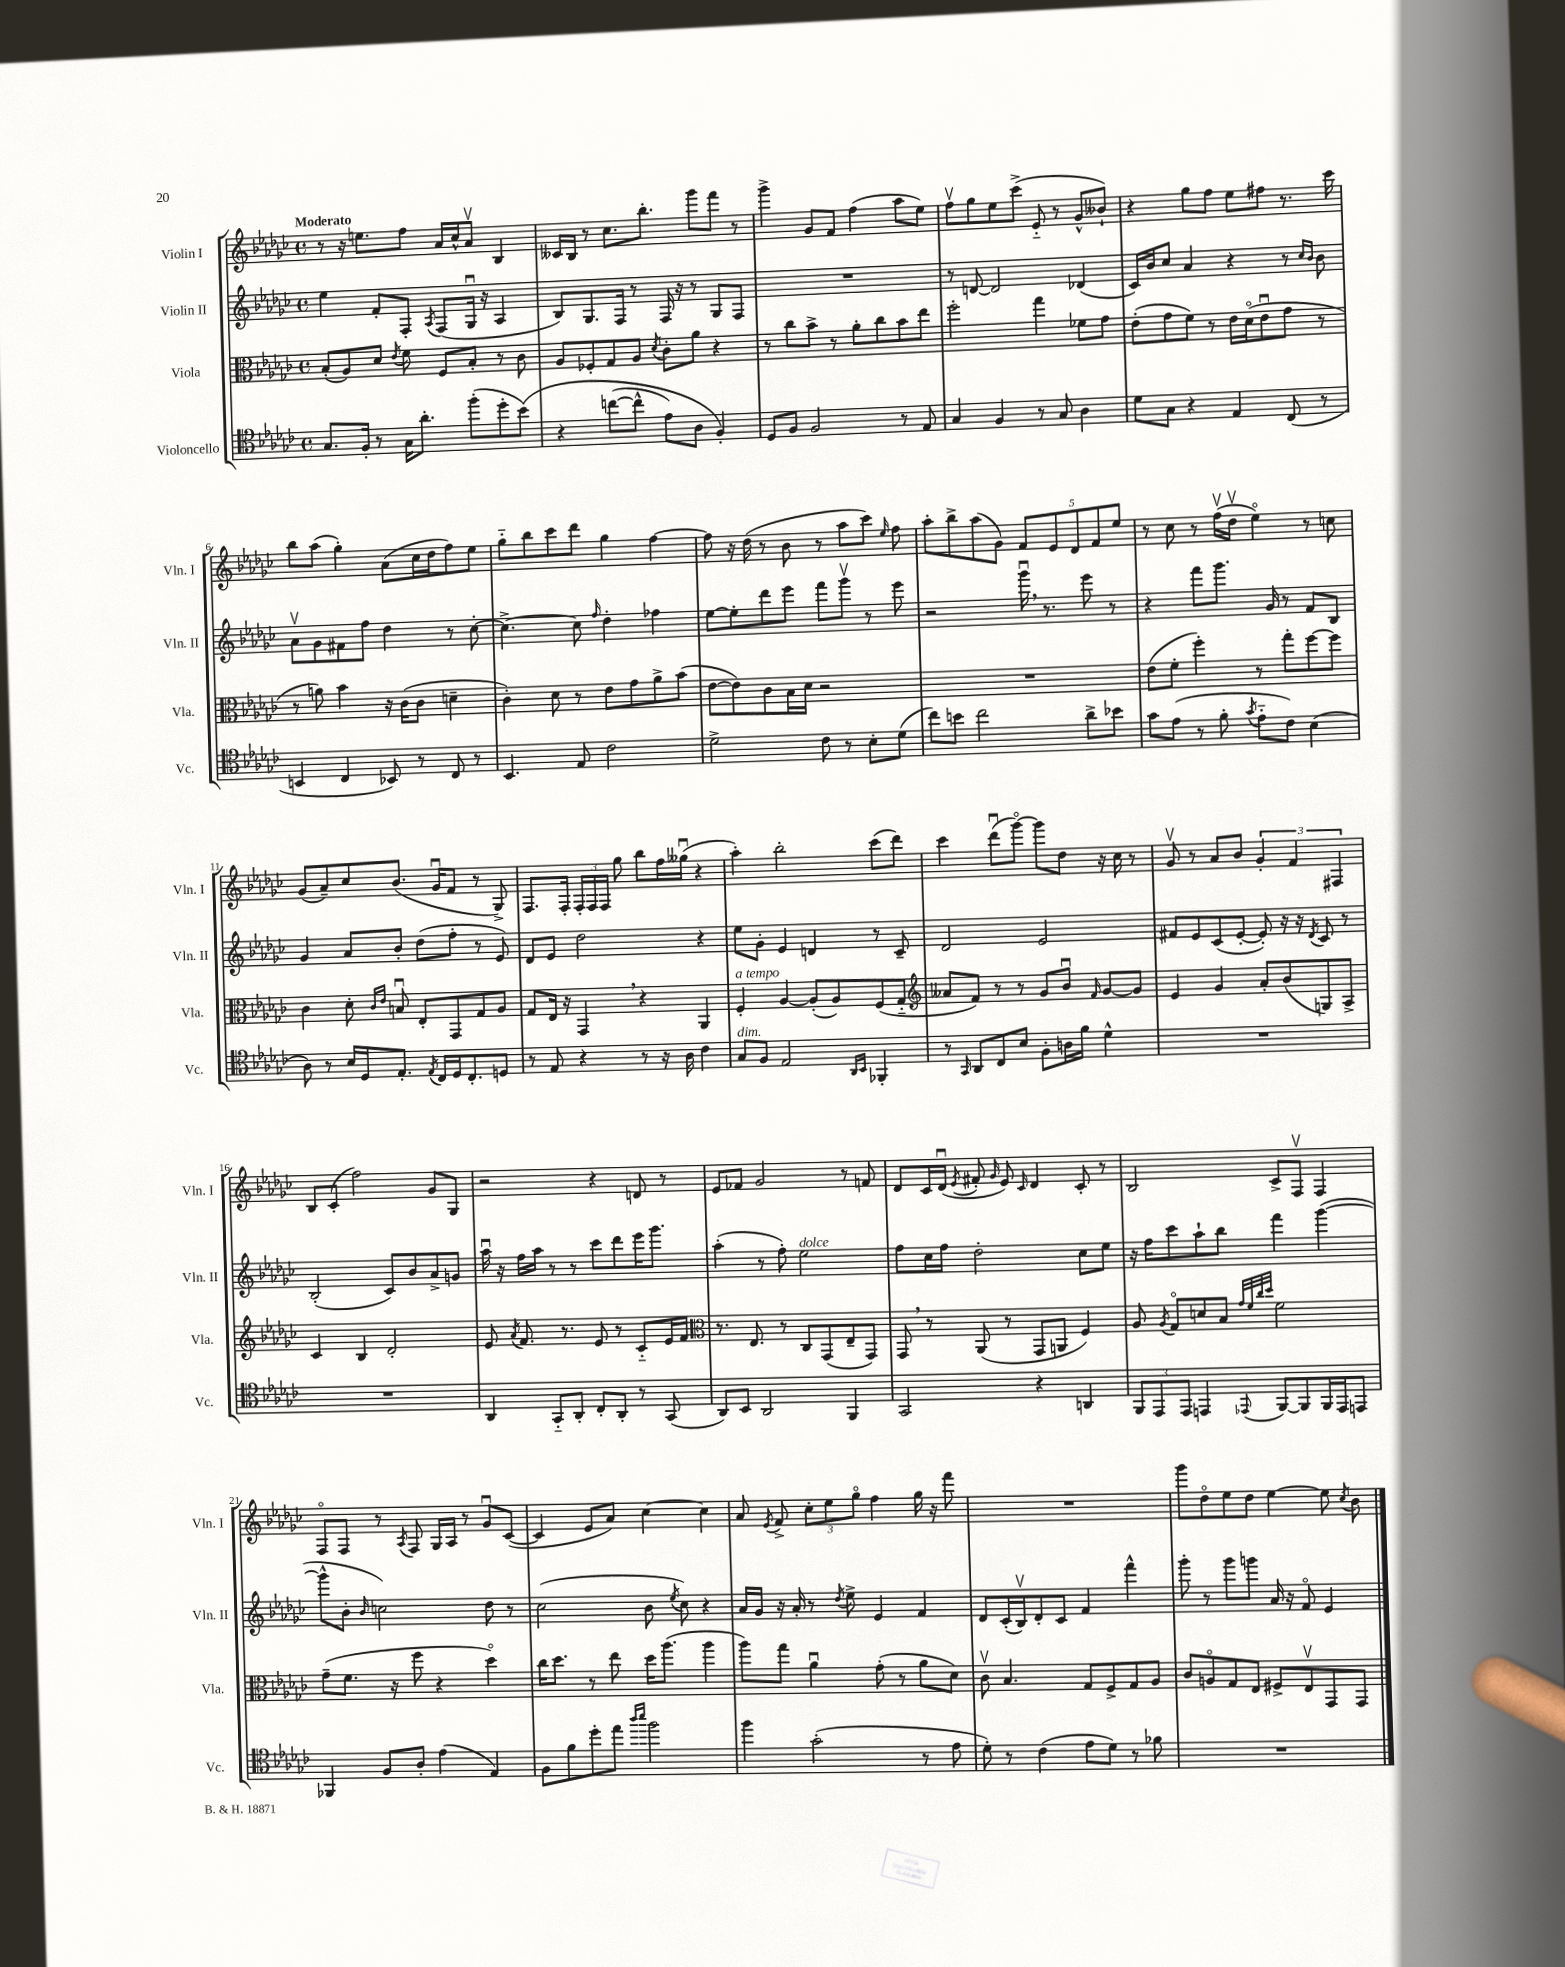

**kern	**kern	**kern	**kern
*part4	*part3	*part2	*part1
*staff4	*staff3	*staff2	*staff1
*I"Violoncello	*I"Viola	*I"Violin II	*I"Violin I
*I'Vc.	*I'Vla.	*I'Vln. II	*I'Vln. I
*clefC4	*clefC3	*clefG2	*clefG2
*k[b-e-a-d-g-c-]	*k[b-e-a-d-g-c-]	*k[b-e-a-d-g-c-]	*k[b-e-a-d-g-c-]
*M4/4	*M4/4	*M4/4	*M4/4
*met(c)	*met(c)	*met(c)	*met(c)
=1	=1	=1	=1
!	!	!	!LO:TX:a:B:t=Moderato
8.G-/L	(8B-'/L	4ee-\	8r
.	8A-/)	.	16r
16F'/Jk	.	.	8.een\L
8r	8d-/J	8f'/L	.
.	8qe-/	.	.
16G-\KL	8f\	8F'/J	8ff\J
8.a-'\J	.	.	.
.	.	8qA-/	.
.	8F/L	(8F/L	16a-/LL
.	.	.	16cc-^^/J
(8ff'\L	8B-'/J	16G-u/Jk	8a-v/J
.	.	16r	.
8dd-'\	8r	4A-/	4B-/
(8b-\J)	8c-\	.	.
=2	=2	=2	=2
4r	8A-/L	8B-/L)	16c--X/LL
.	.	.	16B-/JJ
.	8F-X'/	8.G-/	8r
([8ccn\L	8G-/	.	8.cc-\L
.	.	16F/Jk	.
8cc^^\J]	8A-/J	8r	.
.	.	.	8.bb-'\J
.	8qd-/	.	.
8e-\L)	8c-'\L	16F/	.
.	.	16r	.
8A-\J	8a-\J	8r	8ggg-\L
4F'/)	4r	8G-/L	8fff\J
.	.	8F/J	8r
=3	=3	=3	=3
8D-/L	8r	1r	4ggg-^\
8F/J	8cc-\L	.	.
2F/	8b-^\J	.	8g-/L
.	8r	.	8f/J
.	8a-'\L	.	(4ff\
.	8cc-\	.	.
8r	8b-\	.	8aa-\L
8E-/	8ee-\J	.	8ee-\J)
=4	=4	=4	=4
4G-/	2ff'\	8r	8ffv\L
.	.	[8dn/	8gg-\
4F/	.	2d/]	8ee-\
.	.	.	(8ccc-^\J
8r	4gg-\	.	8e-/
8G-/	.	.	8r
4A-\	8f-X\L	(4d-X/	8g-^^/L
.	8g-\J	.	8b--X`/J)
=5	=5	=5	=5
8d-\L	(8e-'\L	16c-/LL)	4r
.	.	16b-/J	.
8G-\J	8g-\	8cc-/J	.
4r	8f\J)	4a-/	8gg-\L
.	8r	.	8ff\J
4E-/	16e-\LL	4r	8ee-\L
.	(16d-\J	.	.
.	8e-u\	.	8ff#X\J
(8C-/	8g-\J	8r	8.r
.	.	16qqcc-/LL	.
.	.	16qqb-/JJ	.
8r	8r	8b-\	.
.	.	.	16ccc-\
!!LO:LB:g=z
=6	=6	=6	=6
4BBn/	8r	8a-v\L	8bb-\L
.	8an\)	8g-\	(8aa-\J
4C-/	4b-\	8f#X\	4gg-'\)
.	.	8ff\J	.
8BB-X/)	16r	4dd-\	(8a-\L
.	(16c-\KL	.	.
8r	8c-\J	.	16cc-\L
.	.	.	16dd-\J
8C-/	4dn~\	8r	8ff\)
8r	.	[8cc-'\	8ee-\J
=7	=7	=7	=7
4.BB-/	4c-'\)	4.cc-^\_	8gg-\L
.	.	.	8bb-\
.	8d-\	.	8ccc-\
8E-/	8r	8cc-\]	8ddd-\J
.	.	16qqff/	.
2c-\	8e-\L	4dd-'\	4gg-\
.	8g-\	.	.
.	8a-^\	4ff-X\	[4ff\
.	(8b-\J	.	.
=8	=8	=8	=8
2d-^\	[8e-\L	[8ee-\L	8ff\]
.	8e-\])	8ee-'\]	16r
.	.	.	(16dd-\
.	8c-\	8ddd-\	8r
.	16B-\L	8eee-\J	8b-\
.	16d-\JJ	.	.
8c-\	2r	8fff\L	8r
8r	.	8ggg-v\J	8aa-\L
8B-'\L	.	8r	8ccc-\J)
.	.	.	16qqee-/
(8d-\J	.	8eee-\	8ff\
=9	=9	=9	=9
8cc-\L)	1r	2r	8aa-'\L
8bn\J	.	.	8bb-^\
2cc-\	.	.	(8aa-\
.	.	.	8g-\J)
.	.	16ggg-u,\	10f/L
.	.	8.r	.
.	.	.	10e-/
.	.	.	10d-/
8a-^\L	.	8eee-\	.
.	.	.	10f/
8b-X\J	.	8r	.
.	.	.	10ee-/J
=10	=10	=10	=10
8g-\L	(8e-\L	4r	8r
(8e-\J	8f'\J	.	8cc-\
8r	4ff'\)	8fff\L	8r
8f'\	.	8.ggg-\J	(16ffv\LL
.	.	.	16dd-v\JJ
8qg-/	.	.	.
8e-\L	8r	.	4ee-\)
.	.	16g-/	.
8c-\J)	8gg-'\L	8r	.
(4B-\	[8ff\	8f/L	8r
.	8ff\J]	8B-/J	8ccn\
!!LO:LB:g=z
=11	=11	=11	=11
8A-\)	4c-\	4g-/	(8g-/L
8r	.	.	8a-~/)
16B-/LL	8d-'\	8a-/L	8cc-/
16D-/J	.	.	.
.	16qqc-/LL	.	.
.	16qqe-/JJ	.	.
8.E-'/J	8Bnu/	8b-'/J	(8.b-/J
.	8E-'/L	(8dd-\L	.
8qE-/	.	.	.
16C-/LL	.	.	16g-u/KL
16D-/J	8GG-/	8ff'\J	8f/J
8.C-'/	.	.	.
.	8G-/	8r	8r
8Dn/J	8A-/J	8e-/)	8G-^/)
=12	=12	=12	=12
8r	8G-/L	8d-/L	8.F/L
8E-/	16E-/Jk	8e-/J	.
.	16r	.	16F'/Jk
4r	4GG-,/	2dd-\	24F'/LL
.	.	.	24F/
.	.	.	24F/JJ
.	.	.	8gg-\
8r	4r	.	8bb-\L
16r	.	.	16ff\L
16A-\	.	.	(16gg--Xu\JJ
4c-\	4AA-/	4r	4r
=13	=13	=13	=13
!	!LO:TX:a:i:t=a tempo	!	!
!LO:TX:a:i:t=dim.	!	!	!
8G-/L	4F'/	8ee-\L	4aa-'\)
8F/J	.	8g-'\J	.
2E-/	[4A-/	4e-/	2bb-'\
.	(8A-'/L]	4dn/	.
.	8A-/)	.	.
16qqAA-/LL	.	.	.
16qqBB-/JJ	.	.	.
4FF-X'/	(8F/	8r	(8ccc-\L
.	8G-/J	8c-~/	8ddd-\J)
=14	=14	=14	=14
*	*clefG2	*	*
8r	8a--X/L	2d-/	4ccc-\
16qqGG-/	.	.	.
8AA-/L	8f/J)	.	.
8C-/	8r	.	(8ddd-u\L
8B-/J	8r	.	[8ggg-\J)
8F'\L	8g-/L	2e-/	8ggg-\L]
16An\L	8b-u/J	.	8dd-\J
16f\JJ	.	.	.
.	16qqf/	.	.
4d-^^\	[8g-/L	.	16r
.	.	.	16cc-\
.	8g-/J]	.	8r
=15	=15	=15	=15
1r	4e-/	8f#X/L	8g-v/
.	.	8e-/	8r
.	4g-/	(8c-/	8a-/L
.	.	[8e-'/J	8b-/J
.	8a-'/L	8e-'/])	6g-'/
.	(8b-/	16r	.
.	.	.	6f/
.	.	16r	.
.	.	8qd-/	.
.	8Gn/)	8c-/	.
.	.	.	6F#X/
.	8A-^/J	8r	.
!!LO:LB:g=z
=16	=16	=16	=16
1r	4c-/	(2B-'/	8B-/L
.	.	.	(8c-'/J
.	4B-/	.	2ff\)
.	2d-'/	8c-/L)	.
.	.	8b-/	.
.	.	8a-^/	8g-/L
.	.	8gn/J	8G-/J
=17	=17	=17	=17
4AA-/	8e-/	16aa-u\	2r
.	.	16r	.
.	8qa-/	.	.
.	8.f/	16ff\LL	.
.	.	16aa-\JJ	.
8GG-/L	.	8r	.
.	8.r	.	.
8AA-'/J	.	8r	.
8C-'/L	8e-/	8ccc-\L	4r
8AA-'/J	8r	8ddd-\	.
8r	8c-/L	16eee-\K	8dn/
.	.	8.ggg-\J	.
(8GG-/	16e-/L	.	8r
.	16f/JJ	.	.
=18	=18	=18	=18
*	*clefC3	*	*
8AA-/L)	8.r	(4aa-'\	8e-/L
8BB-/J	.	.	8f-X/J
.	8.E-/	.	.
2AA-/	.	8r	2g-/
.	8r	8ff'\)	.
!	!	!LO:TX:a:i:t=dolce	!
.	8C-/L	2ee-\	.
.	(8GG-/	.	.
4FF/	8E-~/	.	8r
.	8GG-/J)	.	8fn/
=19	=19	=19	=19
2GG-/	8GG-,/	8ff\L	8d-/L
.	8r	16cc-\L	16c-/L
.	.	16ff\JJ	(16d-u/JJ
.	.	.	8qe-/
.	(8AA-/	2dd-'\	8f#X'/
.	.	.	16qqg-/
.	8r	.	8e-/)
.	.	.	16qqc-/
4r	8GG-/L	.	4d-/
.	8AAn/J	.	.
4AAn/	4F/)	8cc-\L	8c-'/
.	.	8ee-\J	8r
=20	=20	=20	=20
12FF/L	8A-/	16r	2B-/
.	.	16ff\KL	.
12EE-/	.	.	.
.	8qA-/	.	.
.	8G-/L	8ccc-\	.
12EE-/J	.	.	.
4EEn/	8dn/	8aa-`\	.
.	8B-/J	8bb-\J	.
.	32qqg-/LLL	.	.
.	32qqf/	.	.
.	32qqcc-/	.	.
8qqEE-X/	32qqdd-/JJJ	.	.
[8FF/L	2f\	4fff\	8c-^/L
8FF/]	.	.	8Fv/J
16FF/L	.	([4ggg-\	4F/
16EE-/J	.	.	.
8EEn/J	.	.	.
!!LO:LB:g=z
=21	=21	=21	=21
4FF-X/	(8g-~\L	8ggg-^^\L]	8F/L
.	8.f\J	8b-'\J	8F/J
.	.	16qqb-/	.
8F/L	.	2ccn\)	8r
.	16r	.	.
.	.	.	8qA-/
8A-'/J	8ff\	.	8F/
(4e-\	4r	.	16G-/LL
.	.	.	16A-/JJ
.	.	.	8r
4E-/)	4dd-\)	8dd-\	8g-u/L
.	.	8r	([8c-/J
=22	=22	=22	=22
8F\L	16cc-\KL	(2cc-\	4c-/]
.	8.dd-\J	.	.
8f\	.	.	.
8dd-'\	8r	.	8e-/L
8ee-\J	8ee-\	.	8a-/J)
16qqaa-/LL	.	.	.
16qqbb-/JJ	.	.	.
2ff\	16dd-\KL	8b-\	[4cc-\
.	(8.aa-\J	.	.
.	.	8qee-/	.
.	.	8cc-\)	.
.	4aa-\	4r	4cc-\]
=23	=23	=23	=23
4ff\	8aa-\L)	16a-/LL	8a-/
.	.	16g-/JJ	.
.	.	.	8qe-/
.	8gg-\J	16r	8f^/
.	.	16a-'/	.
(2g-'\	4a-u\	8r	12cc-'\L
.	.	.	12ee-\
.	.	8qdd-/	.
.	.	8ee-^\	.
.	.	.	12gg-\J
.	(8g-'\	4e-/	4ff\
.	8r	.	.
8r	8a-\L	4f/	16gg-\
.	.	.	16r
8e-\	8d-\J)	.	8fff\
=24	=24	=24	=24
8d-'\)	8c-v\	8d-/L	1r
8r	4.B-/	(16c-'/L	.
.	.	16B-v/J)	.
(4c-\	.	8d-'/	.
.	.	8c-/J	.
8e-\L	8G-/L	4f/	.
8d-\J)	8F^/	.	.
8r	8G-/	4fff^^\	.
8f-X\	8A-/J	.	.
=25	=25	=25	=25
1r	8c-/L	8ggg-'\	8ggg-\L
.	8An/	8r	8dd-\
.	8G-/	8ggg-\L	8ee-\
.	8E-/J	8gggn\J	8dd-\J
.	8F#X^/L	16a-/	[4ee-\
.	.	16r	.
.	8E-v/	8f/	.
.	8GG-/	4e-/	8ee-\]
.	.	.	8qcc-/
.	8GG-/J	.	8b-\
==	==	==	==
*-	*-	*-	*-
